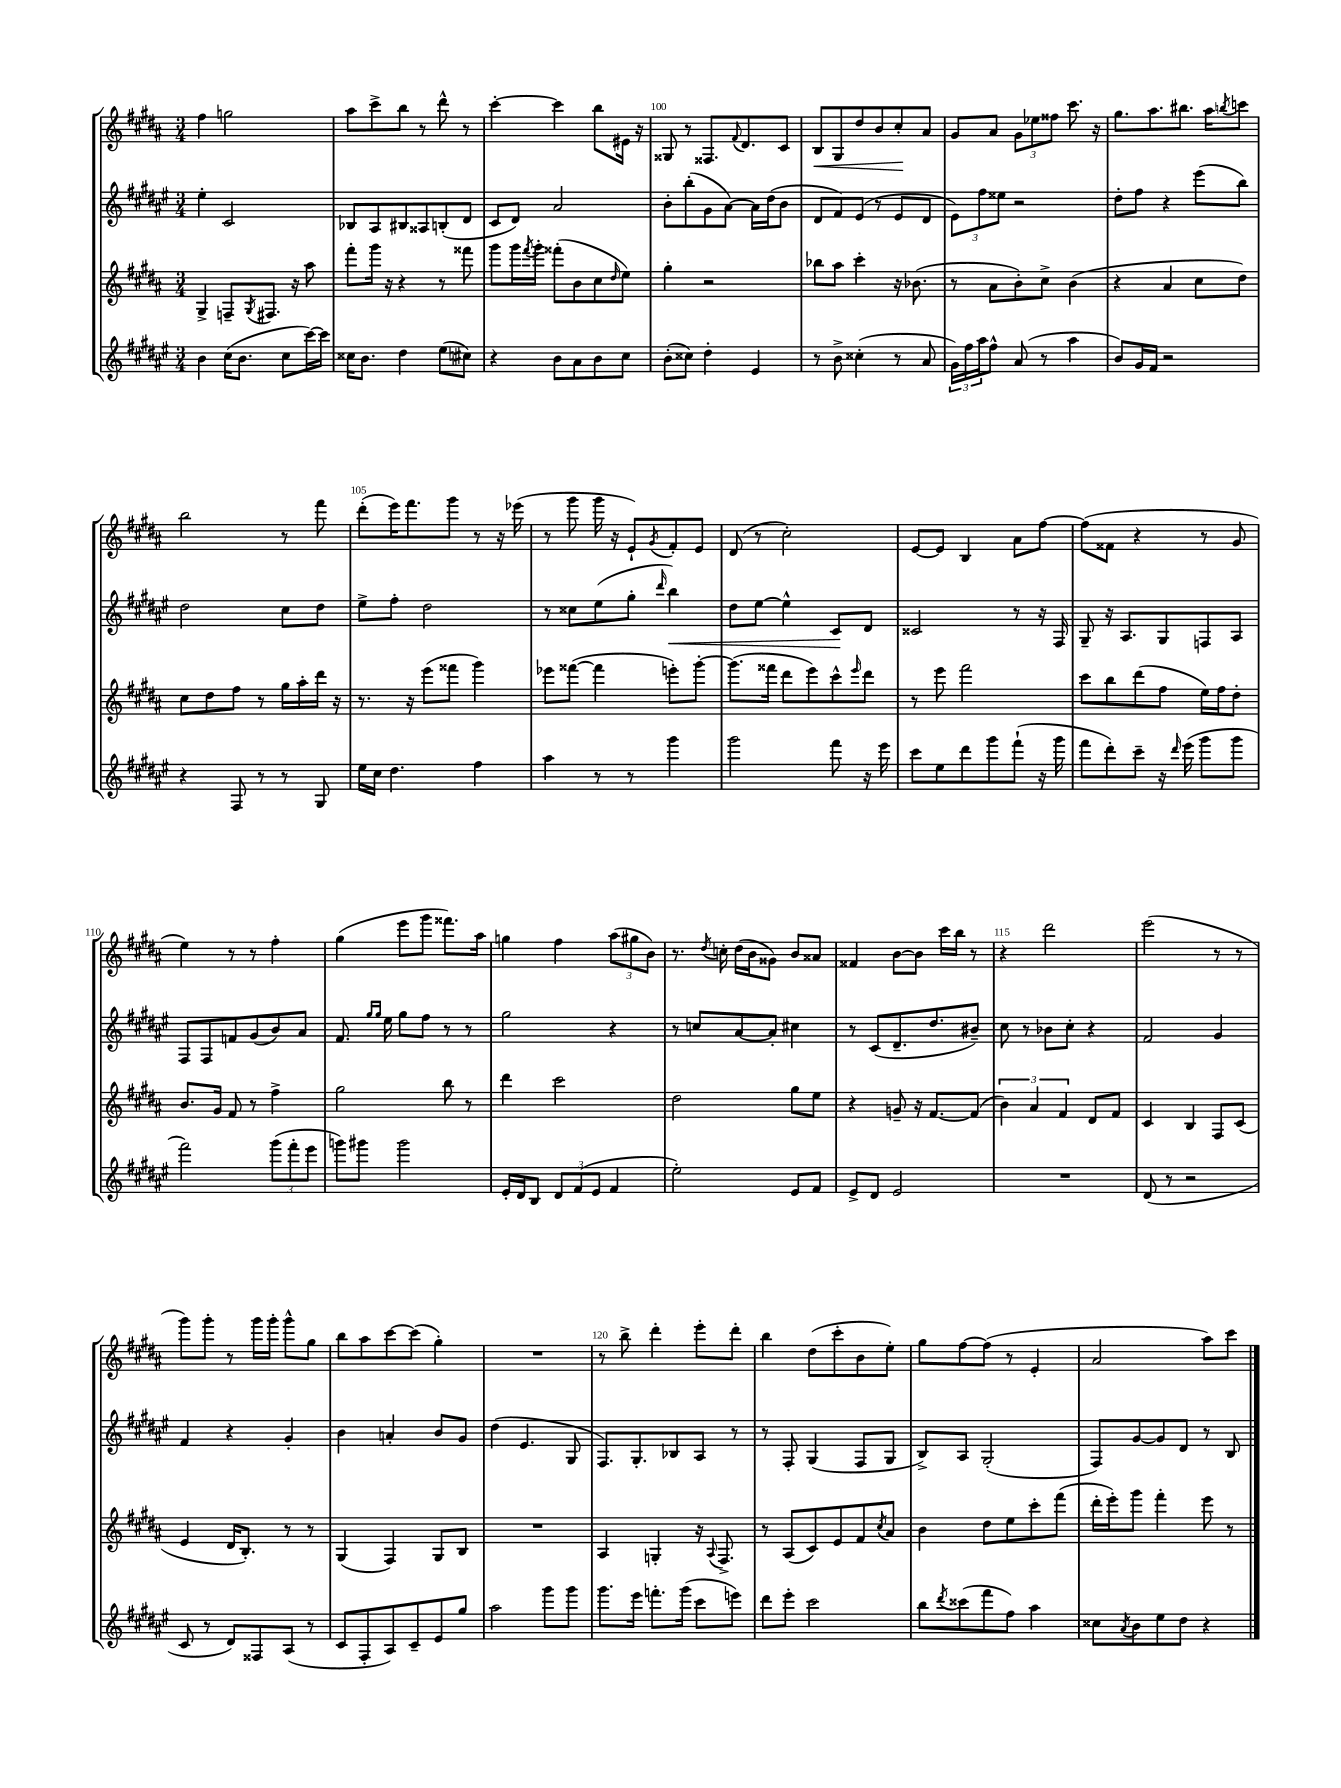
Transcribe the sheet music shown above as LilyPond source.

<<
\new StaffGroup <<
\new Staff = "s0" {
    \clef treble \key b \major \numericTimeSignature \time 3/4
    fis''4 g''2 |
    ais''8 cis'''8-> b''8 r8 dis'''8-^ r8 |
    cis'''4~-. cis'''4 b''8 eis'16 r16 |
    gisis8 r8 fisis8. \appoggiatura { fis'8 } dis'8. cis'8 |
    b8\< gis8 dis''8 b'8 cis''8-.\! ais'8 |
    gis'8 ais'8 \tuplet 3/2 { gis'8 ees''8 fisis''8 } cis'''8. r16 |
    gis''8. ais''8. bis''8. ais''16 \acciaccatura { b''8 } c'''8 |
    b''2 r8 fis'''8 |
    dis'''8-.( e'''16) fis'''8. gis'''8 r8 r16 ees'''16( |
    r8 gis'''8 gis'''16 r16 e'8-!) \acciaccatura { gis'8 } fis'8-. e'8 |
    dis'8( r8 cis''2-.) |
    e'8~ e'8 b4 ais'8 fis''8~ |
    fis''8( fisis'8 r4 r8 gis'8 |
    e''4) r8 r8 fis''4-. |
    gis''4( e'''8 gis'''8 fisis'''8.) ais''16 |
    g''4 fis''4 \tuplet 3/2 { ais''8( gis''8 b'8) } |
    r8. \acciaccatura { dis''8 } c''16-. dis''16( b'16 gisis'8) b'8 aisis'8 |
    fisis'4 b'8~ b'8 cis'''16 b''16 r8 |
    r4 dis'''2 |
    e'''2( r8 r8 |
    gis'''8) gis'''8-. r8 gis'''16 gis'''16-. gis'''8-^ gis''8 |
    b''8 ais''8 cis'''8~ cis'''8( gis''4-.) |
    R2. |
    r8 b''8-> dis'''4-. e'''8-. dis'''8-. |
    b''4 dis''8( cis'''8-. b'8 e''8-.) |
    gis''8 fis''8~ fis''8( r8 e'4-. |
    ais'2 ais''8) cis'''8 \bar "|." |
}
\new Staff = "s1" {
    \clef treble \key fis \major \numericTimeSignature \time 3/4
    eis''4-. cis'2 |
    bes8 ais8 bis8 aisis8 b8-.( dis'8 |
    cis'8 dis'8) ais'2 |
    b'8-. b''8-.( gis'8 ais'8~) ais'16 dis''16( b'8 |
    dis'8 fis'8) eis'8( r8 eis'8 dis'8 |
    \tuplet 3/2 { eis'8) fis''8 eisis''8 } r2 |
    dis''8-. fis''8 r4 eis'''8( b''8) |
    dis''2 cis''8 dis''8 |
    eis''8-> fis''8-. dis''2 |
    r8 cisis''8 eis''8( gis''8-. \grace { dis'''16 } b''4\<) |
    dis''8 eis''8~ eis''4-^ cis'8\! dis'8 |
    cisis'2 r8 r16 fis16 |
    gis8-- r16 ais8. gis8 f8 ais8 |
    fis8 fis8 f'8 gis'8( b'8) ais'8 |
    fis'8. \grace { gis''16 gis''16 } eis''16 gis''8 fis''8 r8 r8 |
    gis''2 r4 |
    r8 c''8 ais'8~ ais'8-. cis''4 |
    r8 cis'8( dis'8.-- dis''8. bis'8--) |
    cis''8 r8 bes'8 cis''8-. r4 |
    fis'2 gis'4 |
    fis'4 r4 gis'4-. |
    b'4 a'4-. b'8 gis'8 |
    dis''4( eis'4. gis8 |
    fis8.) gis8.-. bes8 ais8 r8 |
    r8 fis8-. gis4( fis8 gis8 |
    b8->) ais8 gis2-.( |
    fis8) gis'8~ gis'8 dis'8 r8 b8 \bar "|." |
}
\new Staff = "s2" {
    \clef treble \key b \major \numericTimeSignature \time 3/4
    gis4-> f8-- \acciaccatura { gis8 } fis8. r16 ais''8 |
    fis'''8-. gis'''16 r16 r4 r8 fisis'''8 |
    gis'''8 gis'''16 \acciaccatura { fis'''8 } gis'''16-. fisis'''8-.( b'8 cis''8 \grace { dis''16 } e''8) |
    gis''4-. r2 |
    bes''8 ais''8 cis'''4-. r16 bes'8.( |
    r8 ais'8 b'8-.) cis''8-> b'4( |
    r4 ais'4 cis''8 dis''8) |
    cis''8 dis''8 fis''8 r8 gis''16 ais''16-. dis'''16 r16 |
    r8. r16 e'''8( fisis'''8 gis'''4) |
    ees'''8 fisis'''8~( fisis'''4 e'''8-.) gis'''8~-. |
    gis'''8.( fisis'''16 dis'''8 e'''8) cis'''8-^ \grace { e'''16 } dis'''8 |
    r8 e'''8 fis'''2 |
    cis'''8 b''8 dis'''8( fis''8 e''16) fis''16 dis''8-. |
    b'8. gis'16 fis'8 r8 fis''4-> |
    gis''2 b''8 r8 |
    dis'''4 cis'''2 |
    dis''2 gis''8 e''8 |
    r4 g'8-- r16 fis'8.~ fis'8( |
    \tuplet 3/2 { b'4) ais'4 fis'4 } dis'8 fis'8 |
    cis'4 b4 fis8 cis'8( |
    e'4 dis'16 b8.-.) r8 r8 |
    gis4( fis4) gis8 b8 |
    R2. |
    ais4 g4-. r16 \appoggiatura { ais8 } fis8.-> |
    r8 ais8( cis'8) e'8 fis'8 \acciaccatura { cis''8 } ais'8 |
    b'4 dis''8 e''8 cis'''8-. fis'''8( |
    dis'''16-. e'''16-.) gis'''8 fis'''4-. e'''8 r8 \bar "|." |
}
\new Staff = "s3" {
    \clef treble \key fis \major \numericTimeSignature \time 3/4
    b'4 cis''16( b'8. cis''8 cis'''16~) cis'''16 |
    cisis''16 b'8. dis''4 eis''8( cis''8) |
    r4 b'8 ais'8 b'8 cis''8 |
    b'8-.( cisis''8) dis''4-. eis'4 |
    r8 b'8-> cisis''4-.( r8 ais'8 |
    \tuplet 3/2 { gis'16) fis''16 ais''16 } fis''8-^ ais'8( r8 ais''4 |
    b'8) gis'16 fis'16 r2 |
    r4 fis8 r8 r8 gis8 |
    eis''16 cis''16 dis''4. fis''4 |
    ais''4 r8 r8 gis'''4 |
    gis'''2 fis'''8 r16 eis'''16 |
    cis'''8 eis''8 dis'''8 gis'''8 fis'''8-!( r16 gis'''16 |
    fis'''8 dis'''8-.) cis'''8-- r16 \grace { dis'''16 } eis'''16( gis'''8 gis'''8 |
    fis'''2) \tuplet 3/2 { gis'''8( fis'''8-. eis'''8 } |
    g'''8) gis'''8 gis'''2 |
    eis'16-. dis'16 b8 \tuplet 3/2 { dis'8 fis'8( eis'8 } fis'4 |
    eis''2-.) eis'8 fis'8 |
    eis'8-> dis'8 eis'2 |
    R2. |
    dis'8( r8 r2 |
    cis'8 r8 dis'8) fisis8 ais8( r8 |
    cis'8 fis8-. ais8) cis'8-- eis'8 gis''8 |
    ais''2 gis'''8 gis'''8 |
    gis'''8. eis'''16 f'''8.-. gis'''16( cis'''8 e'''8) |
    dis'''8 eis'''8-. cis'''2 |
    b''8 \acciaccatura { dis'''8 } cisis'''8( fis'''8 fis''8) ais''4 |
    cisis''8 \acciaccatura { ais'8 } b'8 eis''8 dis''8 r4 \bar "|." |
}
>>
>>
\layout { \context { \Score currentBarNumber = #97 \override BarNumber.break-visibility = ##(#f #t #t) barNumberVisibility = #(every-nth-bar-number-visible 5) } }
